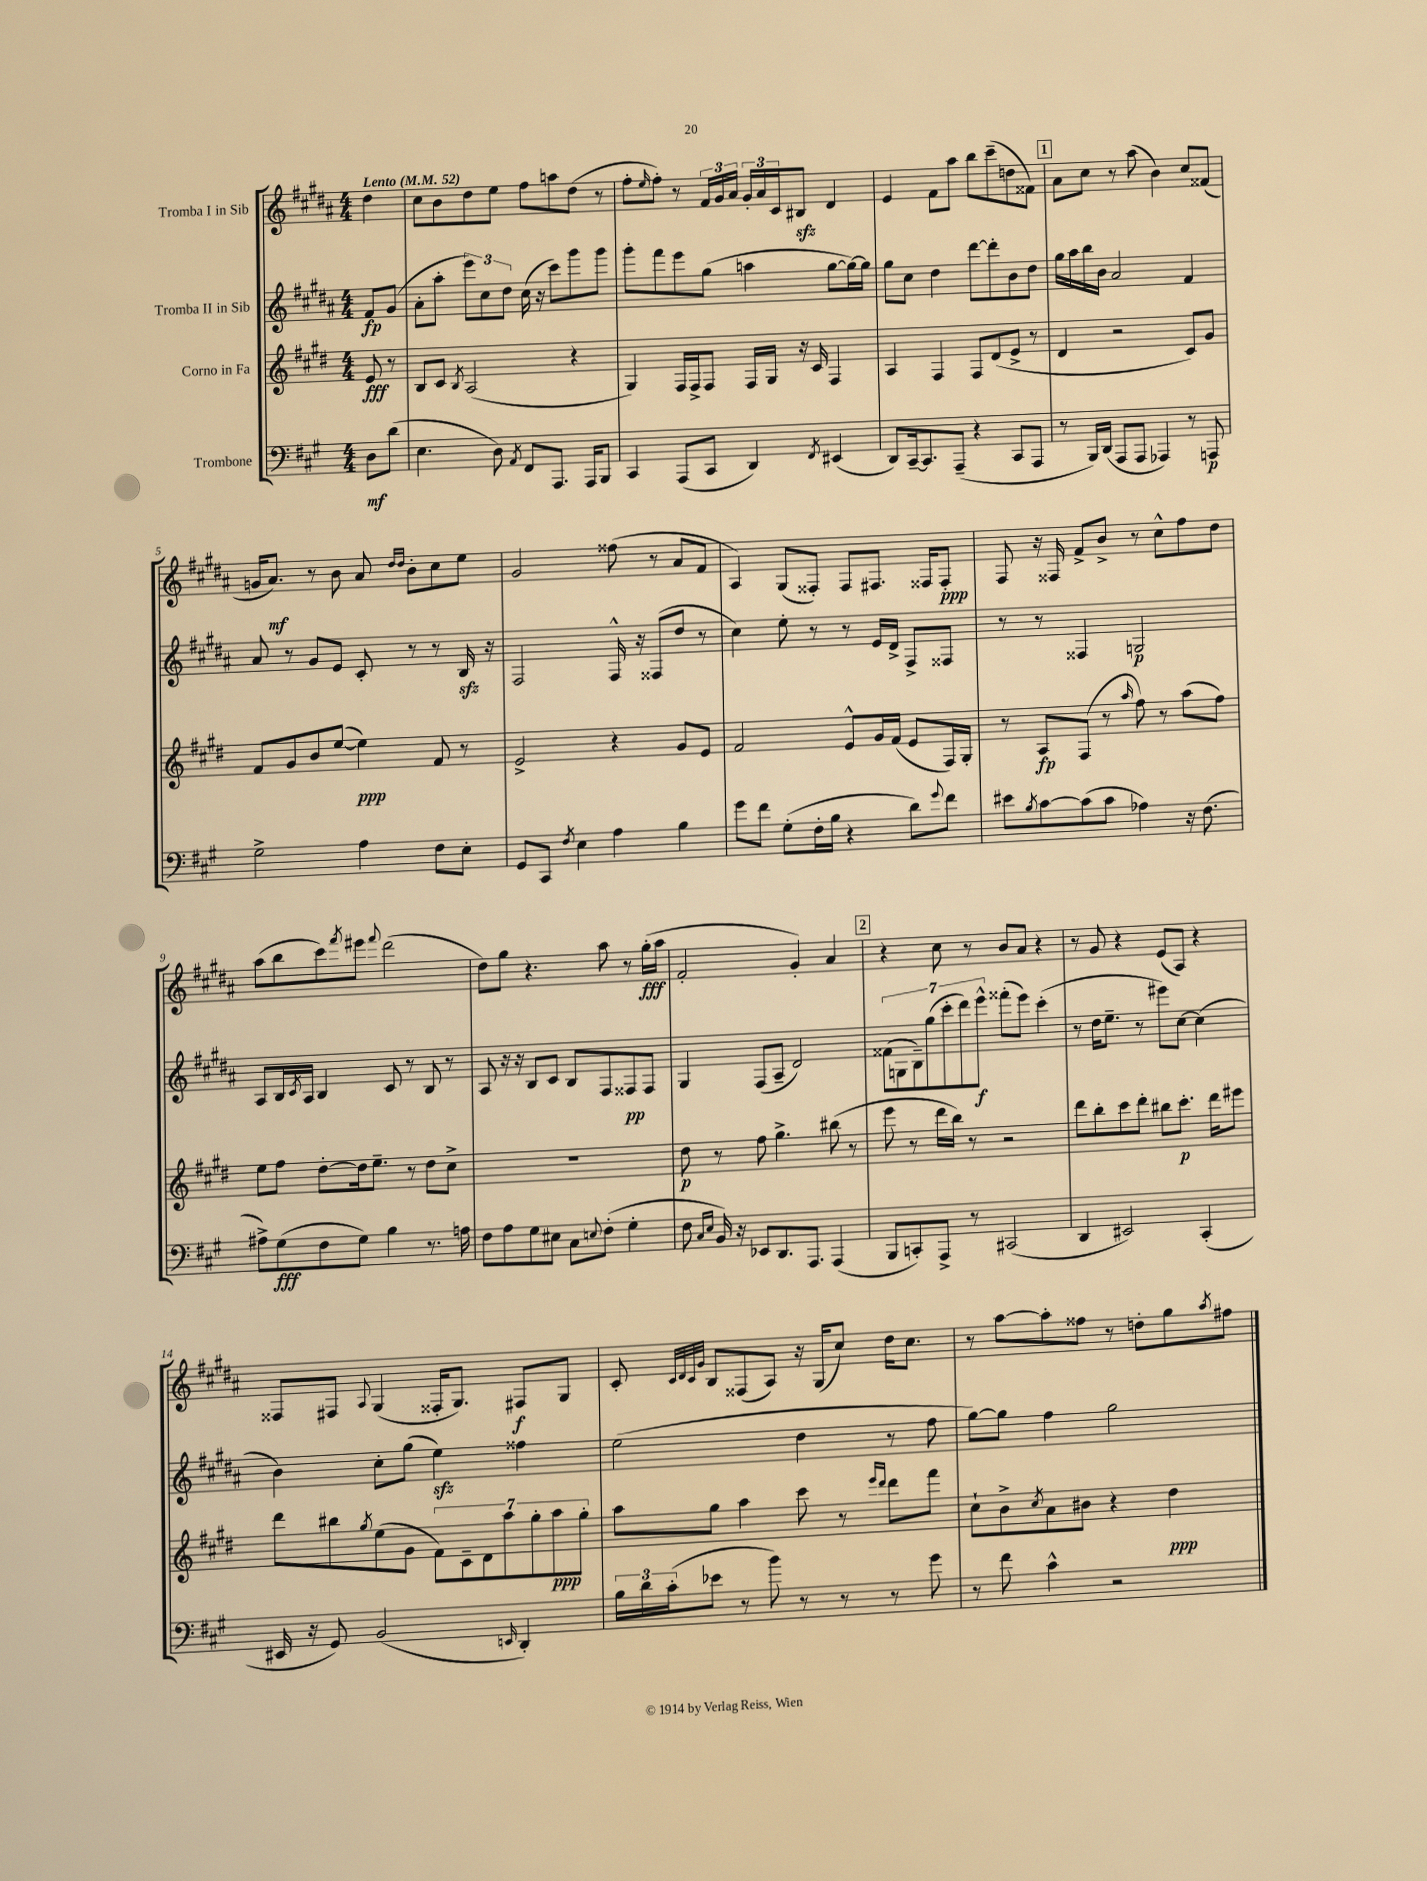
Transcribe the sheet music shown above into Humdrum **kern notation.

**kern	**dynam	**kern	**dynam	**kern	**dynam	**kern	**dynam
*part4	*part4	*part3	*part3	*part2	*part2	*part1	*part1
*staff4	*staff4	*staff3	*staff3	*staff2	*staff2	*staff1	*staff1
*I"Trombone	*	*I"Corno in Fa	*	*I"Tromba II in Sib	*	*I"Tromba I in Sib	*
*clefF4	*	*clefG2	*	*clefG2	*	*clefG2	*
*k[f#c#g#]	*	*k[f#c#g#d#]	*	*k[f#c#g#d#a#]	*	*k[f#c#g#d#a#]	*
*M4/4	*	*M4/4	*	*M4/4	*	*M4/4	*
*MM52	*	*MM52	*	*MM52	*	*MM52	*
=	=	=	=	=	=	=	=
!	!	!	!	!	!	!LO:TX:a:B:t=Lento	!
8D\L	mf	8e/	fff	8f#/L	fp	4dd#\	.
(8d\J	.	8r	.	(8g#/J	.	.	.
=1	=1	=1	=1	=1	=1	=1	=1
4.E\	.	8B/L	.	8a#'\L	.	8cc#\L	.
.	.	8c#/J	.	8aa#'\J	.	8b\	.
.	.	8qB/	.	.	.	.	.
.	.	(2A/	.	12eee\L)	.	8dd#\	.
.	.	.	.	12cc#\	.	.	.
8D\)	.	.	.	.	.	8ee\J	.
.	.	.	.	12dd#\J	.	.	.
8qAA/	.	.	.	.	.	.	.
8FF#/L	.	.	.	(16cc#\	.	8ff#\L	.
.	.	.	.	16r	.	.	.
8.AAA/J	.	.	.	8ccc#\L)	.	8aan\	.
.	.	4r	.	8ggg#\	.	(8dd#\J	.
16AAA/KL	.	.	.	.	.	.	.
8BBB/J	.	.	.	8ggg#\J	.	8r	.
=2	=2	=2	=2	=2	=2	=2	=2
4CC#/	.	4G#/)	.	8ggg#'\L	.	8ff#'\L	.
.	.	.	.	.	.	16qqee/	.
.	.	.	.	8fff#\	.	8ff#'\J)	.
(8AAA/L	.	16F#/LL	.	8eee\	.	8r	.
.	.	16F#^/J	.	.	.	.	.
8CC#/J	.	8F#/J	.	(8gg#\J	.	24f#/LL	.
.	.	.	.	.	.	24g#/	.
.	.	.	.	.	.	24a#/JJ	.
4DD/)	.	16F#/LL	.	4aan\	.	24g#'/LL	.
.	.	.	.	.	.	24a#/	.
.	.	16G#/JJ	.	.	.	.	.
.	.	.	.	.	.	24c#/J	.
.	.	16r	.	.	.	8B#Xzz/J	.
.	.	16c#/	.	.	.	.	.
8qFF#/	.	.	.	.	.	.	.
(4EE#X/	.	4F#/	.	[8gg#\L	.	4d#/	.
.	.	.	.	16gg#\L_)	.	.	.
.	.	.	.	16gg#\JJ]	.	.	.
=3	=3	=3	=3	=3	=3	=3	=3
8DD/L)	.	4A/	.	8gg#\L	.	4e/	.
[16CC#~/k	.	.	.	8cc#\J	.	.	.
8.CC#/]	.	.	.	.	.	.	.
.	.	4F#/	.	4dd#\	.	8f#\L	.
(8AAA~/J	.	.	.	.	.	8aa#\J	.
4r	.	8F#/L	.	[8ddd#\L	.	8bb\L	.
.	.	(8d#/	.	8ddd#'\]	.	(8ccc#~\	.
8CC#/L	.	8e^/J	.	8b\	.	8ddn\	.
8AAA/J	.	8r	.	8dd#\J	.	8f##X\J)	.
!!LO:REH:place=s1:t=1
=4	=4	=4	=4	=4	=4	=4	=4
8r	.	4d#/	.	16gg#\LL	.	8a#\L	.
.	.	.	.	16aa#\	.	.	.
16BBB/LL)	.	.	.	16bb\	.	8cc#\J	.
(16DD/JJ	.	.	.	16b\JJ	.	.	.
8AAA/L	.	2r	.	2a#/	.	8r	.
8AAA/J	.	.	.	.	.	(8aa#\	.
4AAA-X/)	.	.	.	.	.	4b\)	.
8r	.	8c#/L)	.	4f#/	.	8cc#/L	.
8AAAn/	p	8g#/J	.	.	.	(8f##X/J	.
!!LO:LB:g=z
=5	=5	=5	=5	=5	=5	=5	=5
2G#^\	.	8f#/L	.	8a#/	.	16gn/KL	.
.	.	.	.	.	.	8.a#/J)	mf
.	.	8g#/	.	8r	.	.	.
.	.	8b/	.	8g#/L	.	8r	.
.	.	([8ee/J	.	8e/J	.	8b\	.
4A\	.	4ee\])	ppp	8c#'/	.	8a#/	.
.	.	.	.	.	.	16qqdd#/LL	.
.	.	.	.	.	.	16qqdd#/JJ	.
.	.	.	.	8r	.	8b'\L	.
8F#\L	.	8f#/	.	8r	.	8cc#\	.
8E'\J	.	8r	.	16Bzz/	.	8ee\J	.
.	.	.	.	16r	.	.	.
=6	=6	=6	=6	=6	=6	=6	=6
8GG#/L	.	2e^/	.	2F#/	.	2g#/	.
8CC#/J	.	.	.	.	.	.	.
8qF#/	.	.	.	.	.	.	.
4E\	.	.	.	.	.	.	.
4A\	.	4r	.	16F#^^/	.	(8ff##X\	.
.	.	.	.	16r	.	.	.
.	.	.	.	(8F##X/L	.	8r	.
4B\	.	8g#/L	.	8dd#/J	.	8a#/L	.
.	.	8e/J	.	8r	.	8f#/J	.
=7	=7	=7	=7	=7	=7	=7	=7
8g#\L	.	2f#/	.	4cc#\)	.	4A#/)	.
8f#\J	.	.	.	.	.	.	.
(8G#'\L	.	.	.	8ee'\	.	(8G#/L	.
16F#'\L	.	.	.	8r	.	8F##X'/J)	.
16B\JJ	.	.	.	.	.	.	.
4r	.	8e^^/L	.	8r	.	8F##/L	.
.	.	16g#/L	.	16e/LL	.	8.F#X/J	.
.	.	(16f#/JJ	.	16d#^/JJ	.	.	.
8d\L)	.	8e/L	.	8F#^/L	.	.	.
.	.	.	.	.	.	16F##X/KL	.
8qqg#/	.	.	.	.	.	.	.
8f#\J	.	16F#/L)	.	8F##X/J	.	8F##'/J	ppp
.	.	16G#'/JJ	.	.	.	.	.
=8	=8	=8	=8	=8	=8	=8	=8
8e#X\L	.	8r	.	8r	.	8F#/	.
8qB/	.	.	.	.	.	.	.
[8c#\	.	8A/L	fp	8r	.	16r	.
.	.	.	.	.	.	16F##X/	.
(8c#\]	.	(8F#/J	.	4F##X/	.	8f#^/L	.
8c#\J	.	8r	.	.	.	8b^/J	.
.	.	16qqaa/	.	.	.	.	.
4A-X\)	.	8ff#\)	.	2Gn/	p	8r	.
.	.	8r	.	.	.	8cc#^^\L	.
16r	.	(8aa\L	.	.	.	8ff#\	.
(8.F#\	.	.	.	.	.	.	.
.	.	8ff#\J)	.	.	.	8dd#\J	.
!!LO:LB:g=z
=9	=9	=9	=9	=9	=9	=9	=9
8A#X^\L)	.	8ee\L	.	8A#/L	.	(8aa#\L	.
(8G#\	fff	8ff#\J	.	16B/L	.	8bb\	.
.	.	.	.	8qc#/	.	.	.
.	.	.	.	16A#/JJ	.	.	.
8F#\	.	[8dd#'\L	.	4B/	.	8ccc#\)	.
.	.	.	.	.	.	8qfff#/	.
8G#\J)	.	16dd#\k]	.	.	.	8eee#X\J	.
.	.	8.ee~\J	.	.	.	.	.
.	.	.	.	.	.	8qqfff#/	.
4B\	.	.	.	8c#/	.	(2ddd#\	.
.	.	8r	.	8r	.	.	.
8.r	.	8dd#\L	.	8B/	.	.	.
.	.	8cc#^\J	.	8r	.	.	.
16An\	.	.	.	.	.	.	.
=10	=10	=10	=10	=10	=10	=10	=10
8F#\L	.	1r	.	8A#/	.	8dd#\L)	.
8A\	.	.	.	16r	.	8gg#\J	.
.	.	.	.	16r	.	.	.
8G#\	.	.	.	8B/L	.	4.r	.
8E#X\J	.	.	.	8c#/J	.	.	.
8C#\L	.	.	.	8B/L	.	.	.
8qqEn/	.	.	.	.	.	.	.
(8F#'\J	.	.	.	8F#/	.	8aa#\	.
4G#'\	.	.	.	8F##X/	pp	8r	.
.	.	.	.	8F##/J	.	(16gg#'\LL	fff
.	.	.	.	.	.	16aa#\JJ	.
=11	=11	=11	=11	=11	=11	=11	=11
8F#\	.	8dd#\	p	4G#/	.	2f#'/	.
16qqC#/LL	.	.	.	.	.	.	.
16qqE/JJ	.	.	.	.	.	.	.
16BB/)	.	8r	.	.	.	.	.
16r	.	.	.	.	.	.	.
8EE-X/L	.	8ff#\	.	(8F#/L	.	.	.
8.DD/	.	4.gg#^\	.	8A#~/J	.	.	.
.	.	.	.	2d#/)	.	4g#'/)	.
8.AAA/J	.	.	.	.	.	.	.
(4AAA/	.	(8bb#X\	.	.	.	4a#/	.
.	.	8r	.	.	.	.	.
!!LO:REH:place=s1:t=2
=12	=12	=12	=12	=12	=12	=12	=12
8BBB/L	.	8eee\	.	(14f##X\L	.	4r	.
.	.	.	.	14Gn\	.	.	.
8CCn'/)	.	8r	.	.	.	.	.
.	.	.	.	14B~\)	.	.	.
.	.	.	.	(14gg#\	.	.	.
8AAA^/J	.	16ddd#\LL	.	.	.	8cc#\	.
.	.	.	.	14ccc#'\	.	.	.
.	.	16bb\JJ)	.	.	.	.	.
.	.	.	.	14ddd#\)	.	.	.
8r	.	8r	.	.	.	8r	.
.	.	.	.	14eee^^\J	f	.	.
(2CC#X/	.	2r	.	(8fff##X'\L	.	8b/L	.
.	.	.	.	8eee\J)	.	8a#/J	.
.	.	.	.	(4ccc#'\	.	4r	.
=13	=13	=13	=13	=13	=13	=13	=13
4DD/	.	8ddd#\L	.	8r	.	8r	.
.	.	8bb'\	.	16dd#\KL	.	8g#/	.
.	.	.	.	8.ee~\J	.	.	.
2EE#X/)	.	8ccc#\	.	.	.	4r	.
.	.	8ddd#'\J	.	8r	.	.	.
.	.	8bb#X\L	.	8eee#X\L)	.	(8e/L	.
.	.	8.ccc#'\J	p	[8cc#\J	.	8A#/J)	.
(4CC#'/	.	.	.	(4cc#\]	.	4r	.
.	.	16ddd#\KL	.	.	.	.	.
.	.	8eee#X\J	.	.	.	.	.
!!LO:LB:g=z
=14	=14	=14	=14	=14	=14	=14	=14
16EE#X/	.	8ddd#\L	.	4b\)	.	8F##X/L	.
16r	.	.	.	.	.	.	.
8GG#/)	.	8bb#X\	.	.	.	8F#X/J	.
.	.	8qgg#/	.	.	.	8qqA#/	.
(2BB/	.	(8ee\	.	8cc#'\L	.	(4G#/	.
.	.	8g#\J	.	(8gg#\J	.	.	.
.	.	14f#\L)	.	4eezz\)	.	16F##X'/KL	.
.	.	.	.	.	.	8.G#/J)	.
.	.	14c#~\	.	.	.	.	.
.	.	14d#\	.	.	.	.	.
.	.	14aa\	.	.	.	.	.
16qqEEn/	.	.	.	.	.	.	.
4DD'/)	.	.	.	4ff##X\	.	8F#X/L	f
.	.	14gg#'\	.	.	.	.	.
.	.	14aa\	ppp	.	.	.	.
.	.	.	.	.	.	8G#/J	.
.	.	14gg#'\J	.	.	.	.	.
=15	=15	=15	=15	=15	=15	=15	=15
24B\LL	.	8aa\L	.	(2ee\	.	8c#'/	.
24d\	.	.	.	.	.	.	.
(24c#'\J	.	.	.	.	.	.	.
.	.	.	.	.	.	32qqc#/LLL	.
.	.	.	.	.	.	32qqd#/	.
.	.	.	.	.	.	32qqc#/	.
.	.	.	.	.	.	32qqg#/JJJ	.
8e-X\J	.	8gg#\J	.	.	.	8B/L	.
8r	.	4aa\	.	.	.	(8F##X/	.
8b\)	.	.	.	.	.	8A#/J)	.
8r	.	8ccc#\	.	4dd#\	.	16r	.
.	.	.	.	.	.	(16G#/KL	.
8r	.	8r	.	.	.	8cc#/J)	.
.	.	16qqeee/LL	.	.	.	.	.
.	.	16qqddd#/JJ	.	.	.	.	.
8r	.	8ddd#\L	.	8r	.	16dd#\KL	.
.	.	.	.	.	.	8.cc#\J	.
8g#\	.	8fff#\J	.	8ff#\	.	.	.
=16	=16	=16	=16	=16	=16	=16	=16
8r	.	8cc#`\L	.	[8gg#\L)	.	8r	.
8f#\	.	8b^\	.	8gg#\J]	.	[8aa#\L	.
.	.	8qcc#/	.	.	.	.	.
4c#^^\	.	8a\	.	4ff#\	.	8aa#'\]	.
.	.	8b#X\J	.	.	.	8ff##X\J	.
2r	.	4r	.	2gg#\	.	8r	.
.	.	.	.	.	.	8ddn'\L	.
.	.	4dd#\	ppp	.	.	8gg#\	.
.	.	.	.	.	.	8qaa#/	.
.	.	.	.	.	.	8ff#X\J	.
==	==	==	==	==	==	==	==
*-	*-	*-	*-	*-	*-	*-	*-
